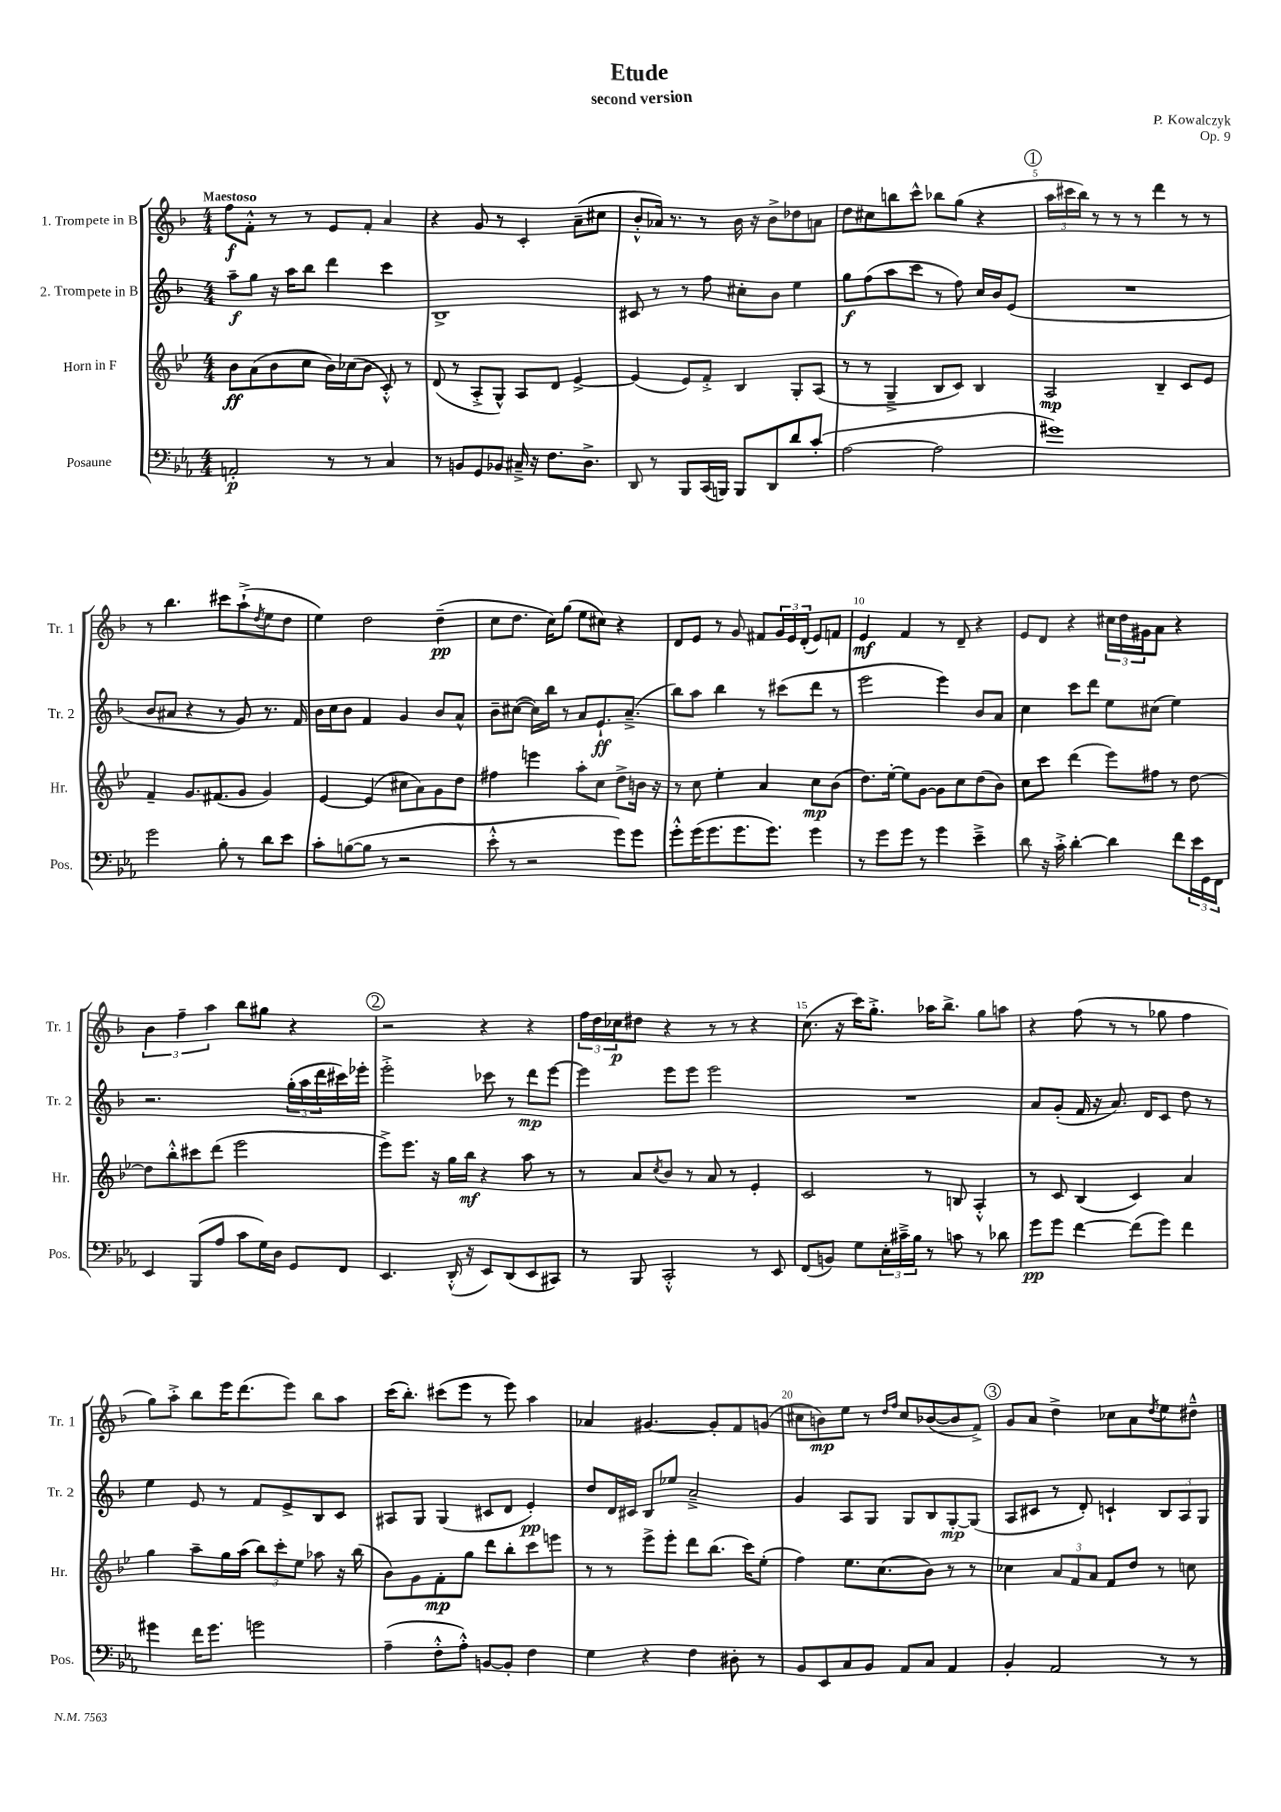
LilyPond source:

\header { title = "Etude" composer = "P. Kowalczyk" subtitle = "second version" opus = "Op. 9" }
<<
\new StaffGroup <<
\new Staff = "s0" \with { instrumentName = "1. Trompete in B" shortInstrumentName = "Tr. 1" } {
    \clef treble \key f \major \numericTimeSignature \time 4/4 \tempo "Maestoso"
    f''8\f f'8-.-^ r8 r8 e'8 f'8-. a'4 |
    r4 g'8 r8 c'4-. a'8--( cis''8 |
    bes'8-.-^ aes'16) r8. r8 bes'16 r16 bes'8-> des''8 a'8 |
    d''8 cis''8 b''8 c'''8-^ bes''8 g''8( r4 |
    \mark \markup { \circle "1" } \tuplet 3/2 { a''16 cis'''16 bes''16) } r8 r8 r8 d'''4 r8 r8 |
    r8 bes''4. cis'''8 a''8-!->( \acciaccatura { d''8 } e''8 d''8 |
    e''4) d''2 d''4--\pp( |
    c''8 d''8. c''16) g''8( e''8 cis''8) r4 |
    d'8 e'8 r8 g'8 fis'8 \tuplet 3/2 { g'16 e'16 d'16-.( } e'8) f'8 |
    e'4\mf f'4 r8 d'8-- r4 |
    e'8 d'8 r4 \tuplet 3/2 { cis''16 d''16 gis'16 } a'8 r4 |
    \tuplet 3/2 { bes'4 f''4-- a''4 } bes''8 gis''8 r4 |
    \mark \markup { \circle "2" } r2 r4 r4 |
    \tuplet 3/2 { f''16 d''16 ces''16\p } dis''8 r4 r8 r8 r4 |
    c''8.( r16 c'''16) g''8.-.-> aes''16 bes''8.-> g''8 a''8 |
    r4 f''8( r8 r8 ges''8 f''4 |
    g''8) a''8-.-> bes''8 e'''16 d'''8.( e'''8) bes''8 a''8 |
    c'''16( bes''8.-.) cis'''8( e'''8 r8 e'''8) a''4 |
    aes'4 gis'4.~ gis'8-. f'8 g'8( |
    cis''8 b'8\mp) e''8 r8 \grace { d''16 f''16 } cis''8 bes'8~( bes'8 f'8->) |
    \mark \markup { \circle "3" } g'8 a'8 d''4-> ces''8 a'8 \acciaccatura { d''8 } e''8 dis''8---^ \bar "|." |
}
\new Staff = "s1" \with { instrumentName = "2. Trompete in B" shortInstrumentName = "Tr. 2" } {
    \clef treble \key f \major \numericTimeSignature \time 4/4
    a''8--\f g''8 r16 a''16 bes''8 d'''4 c'''4 |
    bes1-> |
    cis'8 r8 r8 f''8 cis''8-. bes'8 e''4 |
    g''8\f f''8( a''8 c'''8 r8 f''8) c''16 bes'16 e'8( |
    \mark \markup { \circle "1" } R1 |
    bes'8 ais'8 r4 r8 g'8) r8. f'16 |
    bes'16 c''16 bes'8 f'4 g'4 bes'8 a'8-^ |
    bes'8-- cis''8~( cis''16) bes''16 r8 a'8 e'8.-!\ff a'8.--->( |
    bes''8) a''8 bes''4 r8 cis'''8( d'''8 r8 |
    e'''2 e'''4) bes'8 a'8 |
    c''4 c'''8 d'''8 e''8 cis''8( e''4) |
    r2. \tuplet 3/2 { g''16-.( a''16 d'''16 } cis'''16) ees'''16-. |
    \mark \markup { \circle "2" } e'''2-.-> ces'''8 r8 d'''8\mp e'''8~ |
    e'''4 e'''8 e'''8 e'''2 |
    R1 |
    a'8 g'8-.( f'16 r16 a'8.) d'16 c'8 d''8 r8 |
    e''4 e'8 r8 f'8 e'8-> bes8 c'8 |
    ais8 g8 g4( cis'8 d'8 e'4-.\pp) |
    d''8 d'16 cis'16 bes8 ees''8 a'2---> |
    g'4 a8 g8 g8 bes8 g8~-.\mp g8( |
    \mark \markup { \circle "3" } a8 cis'8 r8 d'8-.) c'4-! \tuplet 3/2 { bes8 a8 g8 } \bar "|." |
}
\new Staff = "s2" \with { instrumentName = "Horn in F" shortInstrumentName = "Hr." } {
    \clef treble \key bes \major \numericTimeSignature \time 4/4
    bes'8\ff a'8( bes'8 c''8 bes'16) ces''16( bes'8 c'8-.-^) r8 |
    d'8( r8 a8-.-> g8-^) a8 d'8 ees'4~-> |
    ees'4( ees'8) f'8-.-> bes4 g8-. a8( |
    r8 r8 g4---> bes8 c'8) bes4 |
    \mark \markup { \circle "1" } a2\mp bes4-- c'8 ees'8 |
    f'4-- g'8. fis'8.( g'8 g'4) |
    ees'4~ ees'4( cis''8 a'8) g'8 d''8 |
    fis''4 e'''4 a''8-. c''8 d''8-> b'16 r16 |
    r8 c''8 ees''4-. a'4 c''8\mp bes'8( |
    d''8.) ees''16~-. ees''8 g'8~ g'8 c''8 d''8( bes'8) |
    c''8 c'''8 d'''4( ees'''8) fis''8 r8 d''8~ |
    d''8 bes''8-.-^ cis'''8 d'''8( ees'''2 |
    \mark \markup { \circle "2" } ees'''8->) ees'''8. r16 g''16 bes''16\mf r4 a''8 r8 |
    r8 a'8 \acciaccatura { c''8 } bes'8 r8 a'8 r8 ees'4-. |
    c'2 r8 b8 a4-.-^ |
    r8 c'8 bes4( c'4) a'4 |
    g''4 a''8-- g''16 a''16( \tuplet 3/2 { bes''8) c'''8-. ees''8 } aes''8 r16 bes''16( |
    bes'8) g'8 f'8-.\mp g''8 d'''8 bes''8-. c'''8 e'''8 |
    r8 r8 ees'''8-> ees'''8-. d'''8 bes''8.( c'''16) ees''8-.( |
    f''4) ees''8. c''8.( bes'8) r8 r8 |
    \mark \markup { \circle "3" } ces''4 \tuplet 3/2 { a'8 f'8 a'8 } f'8 d''8 r8 c''8 \bar "|." |
}
\new Staff = "s3" \with { instrumentName = "Posaune" shortInstrumentName = "Pos." } {
    \clef bass \key ees \major \numericTimeSignature \time 4/4
    a,2-.\p r8 r8 c4 |
    r8 b,8 g,8 bes,8 cis16---> r16 f8. d8.-> |
    d,8 r8 bes,,8 c,16( b,,16) b,,8 d,8 d'8 c'8-.( |
    aes2~ aes2 |
    \mark \markup { \circle "1" } gis'1) |
    g'2 bes8-. r8 d'8 ees'8 |
    c'8-. b8~( b8 r8 r2 |
    ees'8-.-^ r8 r2 g'8) g'8 |
    g'8-.-^ g'16( g'8. g'8. g'8.) g'4 |
    r8 g'8 g'8 r8 g'4 ees'4---> |
    d'8 r16 c'16-.-> d'4~-. d'4 f'8 \tuplet 3/2 { ees'16 g,16 f,16 } |
    ees,4 bes,,8( aes8 c'8 g16) d16 g,8 f,8 |
    \mark \markup { \circle "2" } ees,4. d,16-.-^( r16 ees,8) d,8( ees,8 cis,8) |
    r8 bes,,8 c,2-.-^ r8 ees,8 |
    f,8( b,8) g8 \tuplet 3/2 { ees16-. cis'16---> bes16 } r8 c'8 r8 des'8 |
    g'8\pp g'8 f'4~ f'8( g'8) f'4 |
    gis'4 f'16 gis'8. g'2 |
    aes4--( f8-.-^ aes8-.-^) b,8~ b,8-. f4 |
    g4 r4 f4 dis8-. r8 |
    bes,8 ees,8 c8 bes,8 aes,8 c8 aes,4 |
    \mark \markup { \circle "3" } bes,4-. aes,2 r8 r8 \bar "|." |
}
>>
>>
\layout { \context { \Score \override BarNumber.break-visibility = ##(#f #t #t) barNumberVisibility = #(every-nth-bar-number-visible 5) } }
